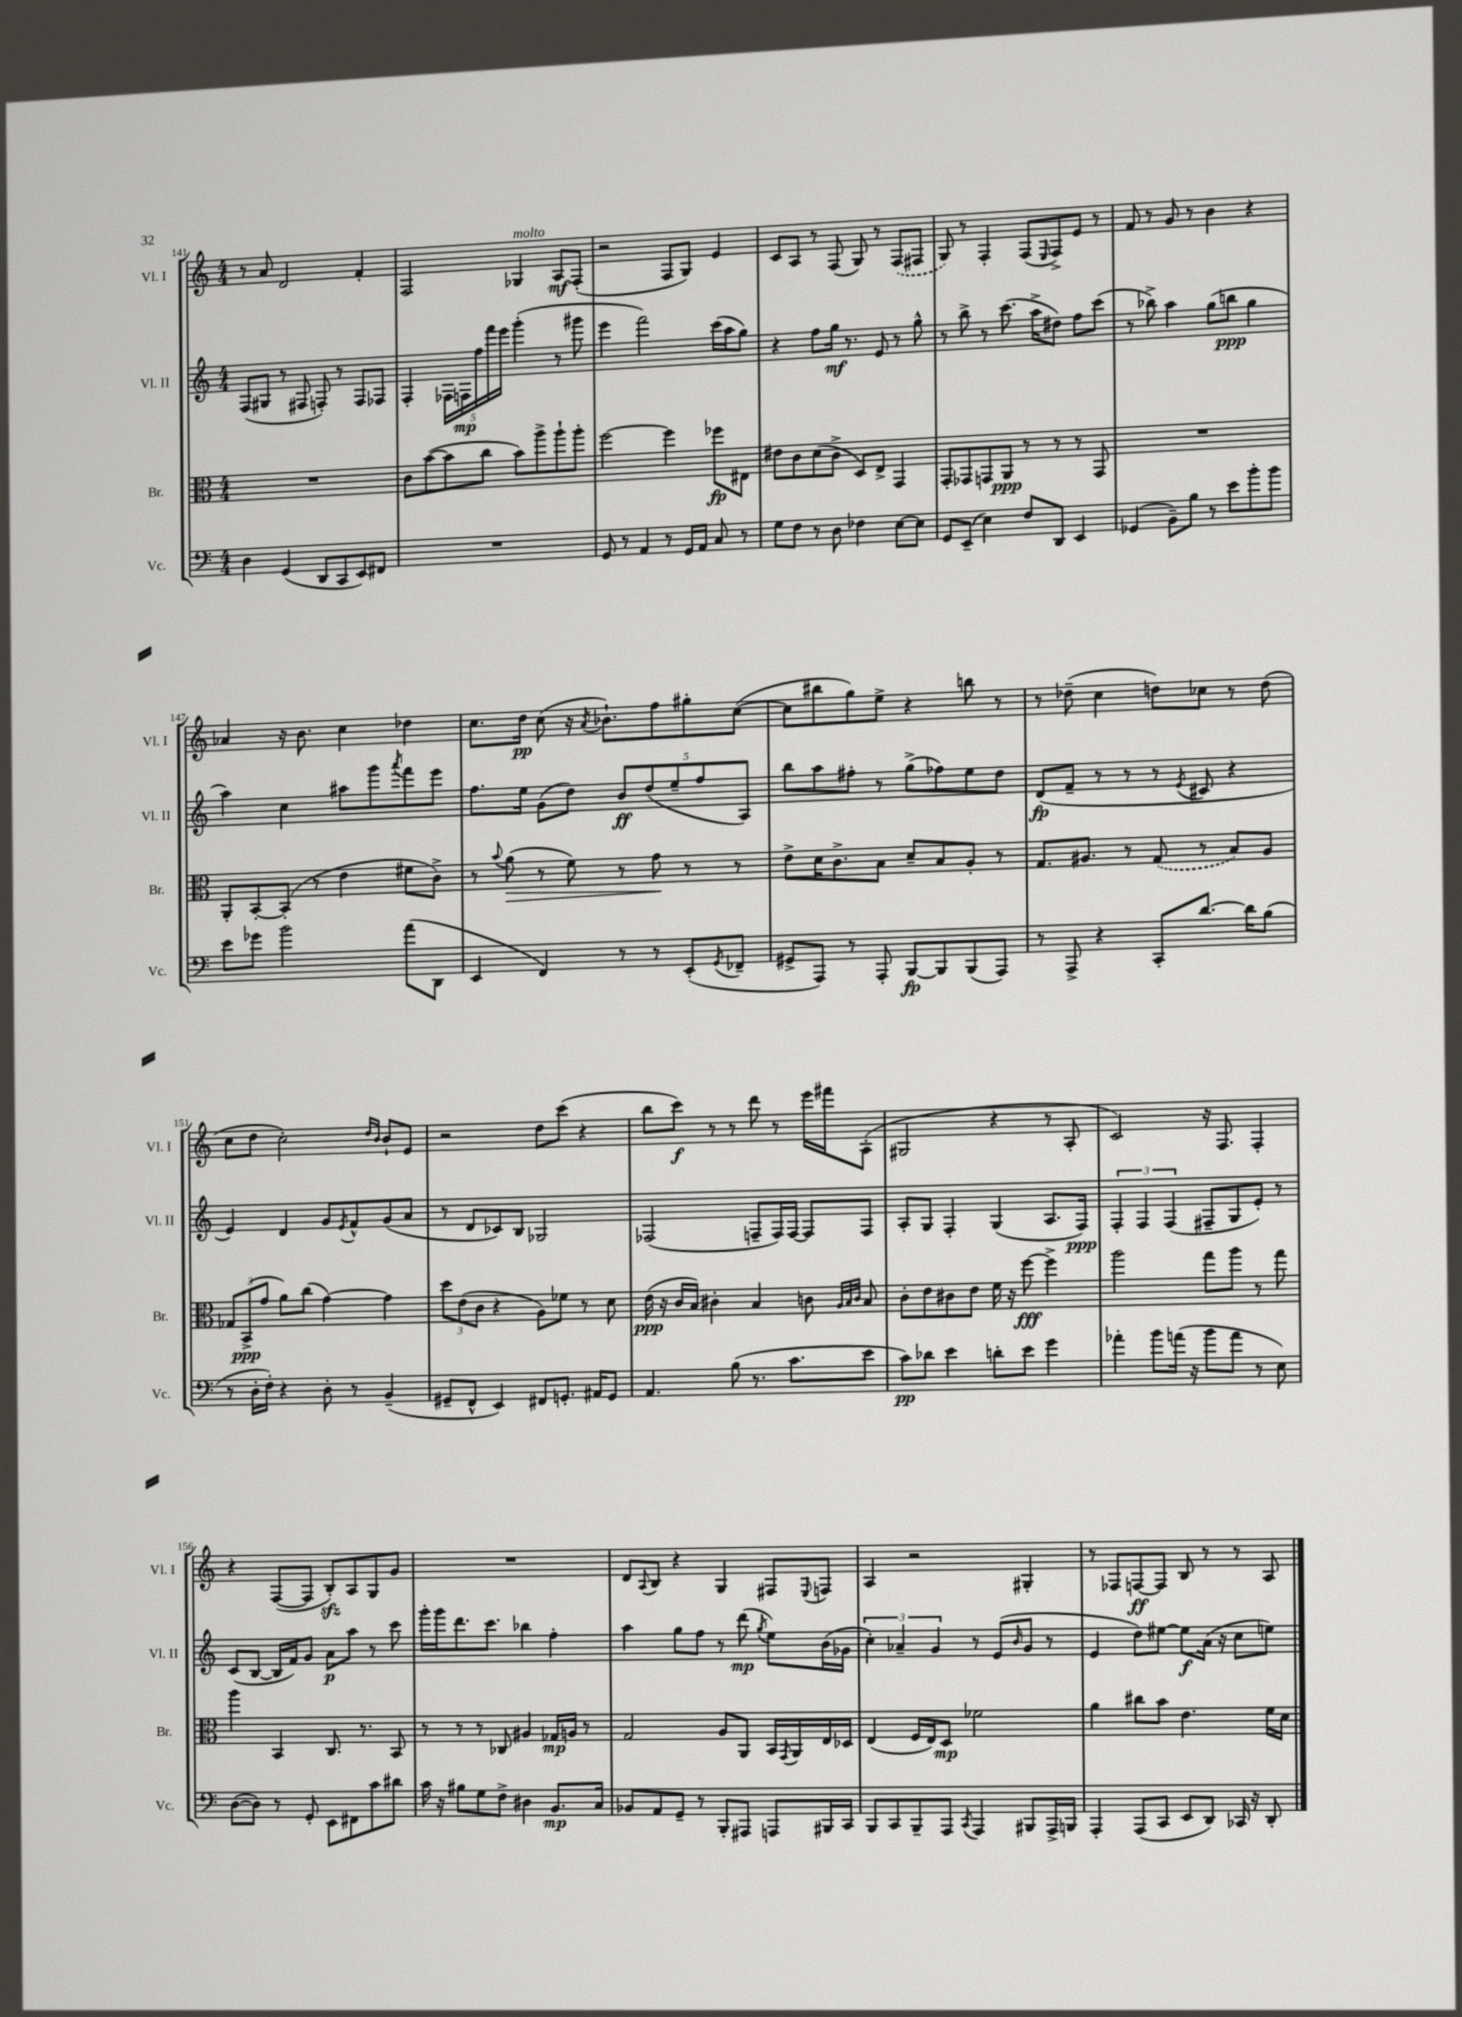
<<
\new StaffGroup <<
\new Staff = "s0" \with { instrumentName = "Vl. I" shortInstrumentName = "Vl. I" } {
    \clef treble \key c \major \numericTimeSignature \time 4/4
    r8 a'8 d'2 f'4-. |
    f2 ges4^\markup { \italic "molto" } a8\mf f8-.( |
    r2 f8 g8) e'4 |
    c'8 a8 r8 f8( g8) r8 \once \slurDashed f8( fis8 |
    g8) r8 f4-. f8( \grace { e16 } f8->) e'8 r8 |
    f'8 r8 g'8 r8 b'4 r4 |
    aes'4 r16 b'8. c''4 des''4 |
    c''8. d''16\pp c''8( r16 \acciaccatura { a'8 } bes'8.-!) f''8 gis''8-. c''8~( |
    c''8 bis''8 g''8) e''8-> r4 b''8 r8 |
    r8 des''8--( c''4 d''8) ces''8 r8 d''8( |
    c''8 d''8 c''2-.) \grace { d''16 b'16 } b'8-! e'8 |
    r2 d''8 c'''8( r4 |
    b''8 c'''8\f) r8 r8 d'''8 r8 e'''16 fis'''16 a8-.( |
    gis2 r4 r8 a8-. |
    c'2) r16 f8. f4-. |
    r4 f8~( f8 b8-.\sfz) a8 g8 g'8 |
    R1 |
    d'8 \appoggiatura { a8 } b8 r4 g4 fis8 \appoggiatura { e8 } f8 |
    a4 r2 gis4-. |
    r8 fes8 f8~\ff f8 b8 r8 r8 a8 \bar "|." |
}
\new Staff = "s1" \with { instrumentName = "Vl. II" shortInstrumentName = "Vl. II" } {
    \clef treble \key c \major \numericTimeSignature \time 4/4
    f8( gis8 r8 fis8 f8-.) r8 f8 fes8 |
    f4-. \tuplet 5/4 { fes16 f16\mp f''16 f'''16 e'''16 } g'''4-.( r8 gis'''8 |
    e'''4 f'''2) c'''16( a''16 g''8) |
    r4 f''8 g''16\mf r8. e'8 r8 g''8-^ |
    r8 b''8-> r8 c'''8.( a''16-> dis''8) f''8 c'''8( |
    r8 bes''8->) a''4 g''8( b''8\ppp g''4 |
    a''4) c''4 ais''8 g'''8 \acciaccatura { a'''8 } f'''8 e'''8 |
    f''8. e''16 g'8( d''8) \tuplet 5/4 { b'8\ff d''8( e''8-- f''8 a8) } |
    b''8 a''8 fis''8-. r8 g''8->( fes''8) e''8 d''8 |
    d'8\fp( f'8-- r8 r8 r8 \acciaccatura { e'8 } cis'8 r4 |
    e'4) d'4 g'8 \acciaccatura { e'8 } f'8-^ g'8( a'8 |
    r8 d'8 ces'8) b8 ges2 |
    fes2( f8-- f16) f16~ f8 f8 |
    a8-. g8 f4-. g4( a8. f16\ppp) |
    \tuplet 3/2 { f4-. f4 f4( } fis8-- g8 e'8-.) r8 |
    c'8( b8~ b16 f'16) g'8 a'8\p a''8 r8 c'''8 |
    g'''16-. g'''16 d'''8. c'''8. bes''4 f''4-. |
    a''4 g''8 f''8 r8 d'''8\mp( \acciaccatura { g''8 } e''8) b'16( ges'16 |
    \tuplet 3/2 { c''4-.) aes'4-- g'4 } r8 e'8( \grace { b'16 } g'8 r8 |
    e'4 d''8) eis''8~ eis''8\f a'16( r16 c''8 e''8) \bar "|." |
}
\new Staff = "s2" \with { instrumentName = "Br." shortInstrumentName = "Br." } {
    \clef alto \key c \major \numericTimeSignature \time 4/4
    R1 |
    c'8 b'8~( b'8 c''8 b'8) a''8-> a''8-! a''8-. |
    f''2~ f''4 fes''8\fp eis8 |
    eis'8 c'8 d'8( c'8-> d8) e8-> g,4 |
    g,8-. ges,8 g,8 a,8\ppp r8 r8 r8 g,8 |
    R1 |
    a,8-. b,8~-. b,8-.( r8 e'4 fis'8 c'8->) |
    r8 \appoggiatura { b'8 } a'8\>( r8 f'8) r8 g'8\! r8 r8 |
    e'8-> d'16 c'8.-> b8 d'8-- b8 a8-. r8 |
    g8. ais8. r8 \once \slurDashed g8( r8 b8) ais8 |
    \tuplet 3/2 { ges8 b,8->\ppp( g'8 } a'8) c''8( g'4~) g'4 |
    \tuplet 3/2 { d''8 e'8( c'8 } r4 a8) fes'8 r8 d'8 |
    e'16\ppp( r16 c'16 b16) cis'4-. b4 c'8 \grace { a32 b32 c'32 } b8 |
    c'8-. e'8 cis'8 e'8 f'16 r16 f''8~\fff f''4-> |
    a''2 g''8 a''8 r8 g''8 |
    a''4 b,4 c8. r8. b,8 |
    r8 r8 r8 ces8 ais4 ges16\mp a16 r8 |
    g2 a8 a,8 b,16 \acciaccatura { g,8 } a,16 e16 des16 |
    e4( f16 e16) d8\mp fes'2 |
    a'4 cis''8 b'8 e'4. f'16 d'16 \bar "|." |
}
\new Staff = "s3" \with { instrumentName = "Vc." shortInstrumentName = "Vc." } {
    \clef bass \key c \major \numericTimeSignature \time 4/4
    d4 g,4( d,8 c,8 e,8) fis,8 |
    R1 |
    g,8 r8 a,4 r8 g,16 a,16 c8 r8 |
    g8 f8 r8 d8 fes4 e8~ e8 |
    g,8 e,8--( e4) f8 d,8 e,4 |
    ges,4( b,8--) b8 r8 e'8 b'8-. b'8 |
    e'8 ges'8 b'2 a'8( d,8 |
    e,4 f,4) r8 r8 e,8-.( \acciaccatura { g,8 } fes,8-- |
    gis,8-> a,,8) r8 a,,8-. b,,8~\fp b,,8 b,,8( a,,8) |
    r8 a,,8-> r4 c,8-. d'8.~ d'16 b8( |
    r8 d16-. f16-.) r4 d8-. r8 b,4--( |
    gis,8-- f,8-^ e,4) fis,8 g,8.-. ais,16 g,8 |
    a,4. b8( r8. c'8. e'8 |
    c'8\pp) des'8 e'4 d'8-. e'8 g'4 |
    aes'4-. b'8 a'16( r16 b'8 a'8 r8 e8) |
    d8~( d8) r8 g,8-. e,8 fis,8 c'8 dis'8 |
    c'16 r16 bis8 g8 f8-> dis4 b,8.\mp c16 |
    bes,8 a,8 g,8-- r8 b,,8-. ais,,8 a,,8 bis,,16 c,16 |
    b,,8 c,8 b,,8-- a,,8 \acciaccatura { c,8 } a,,4 bis,,8 a,,16-> b,,16 |
    a,,4-. a,,8( c,8 e,8 d,8) ces,16 r16 d,8-. \bar "|." |
}
>>
>>
\layout { \context { \Score currentBarNumber = #141 } }
